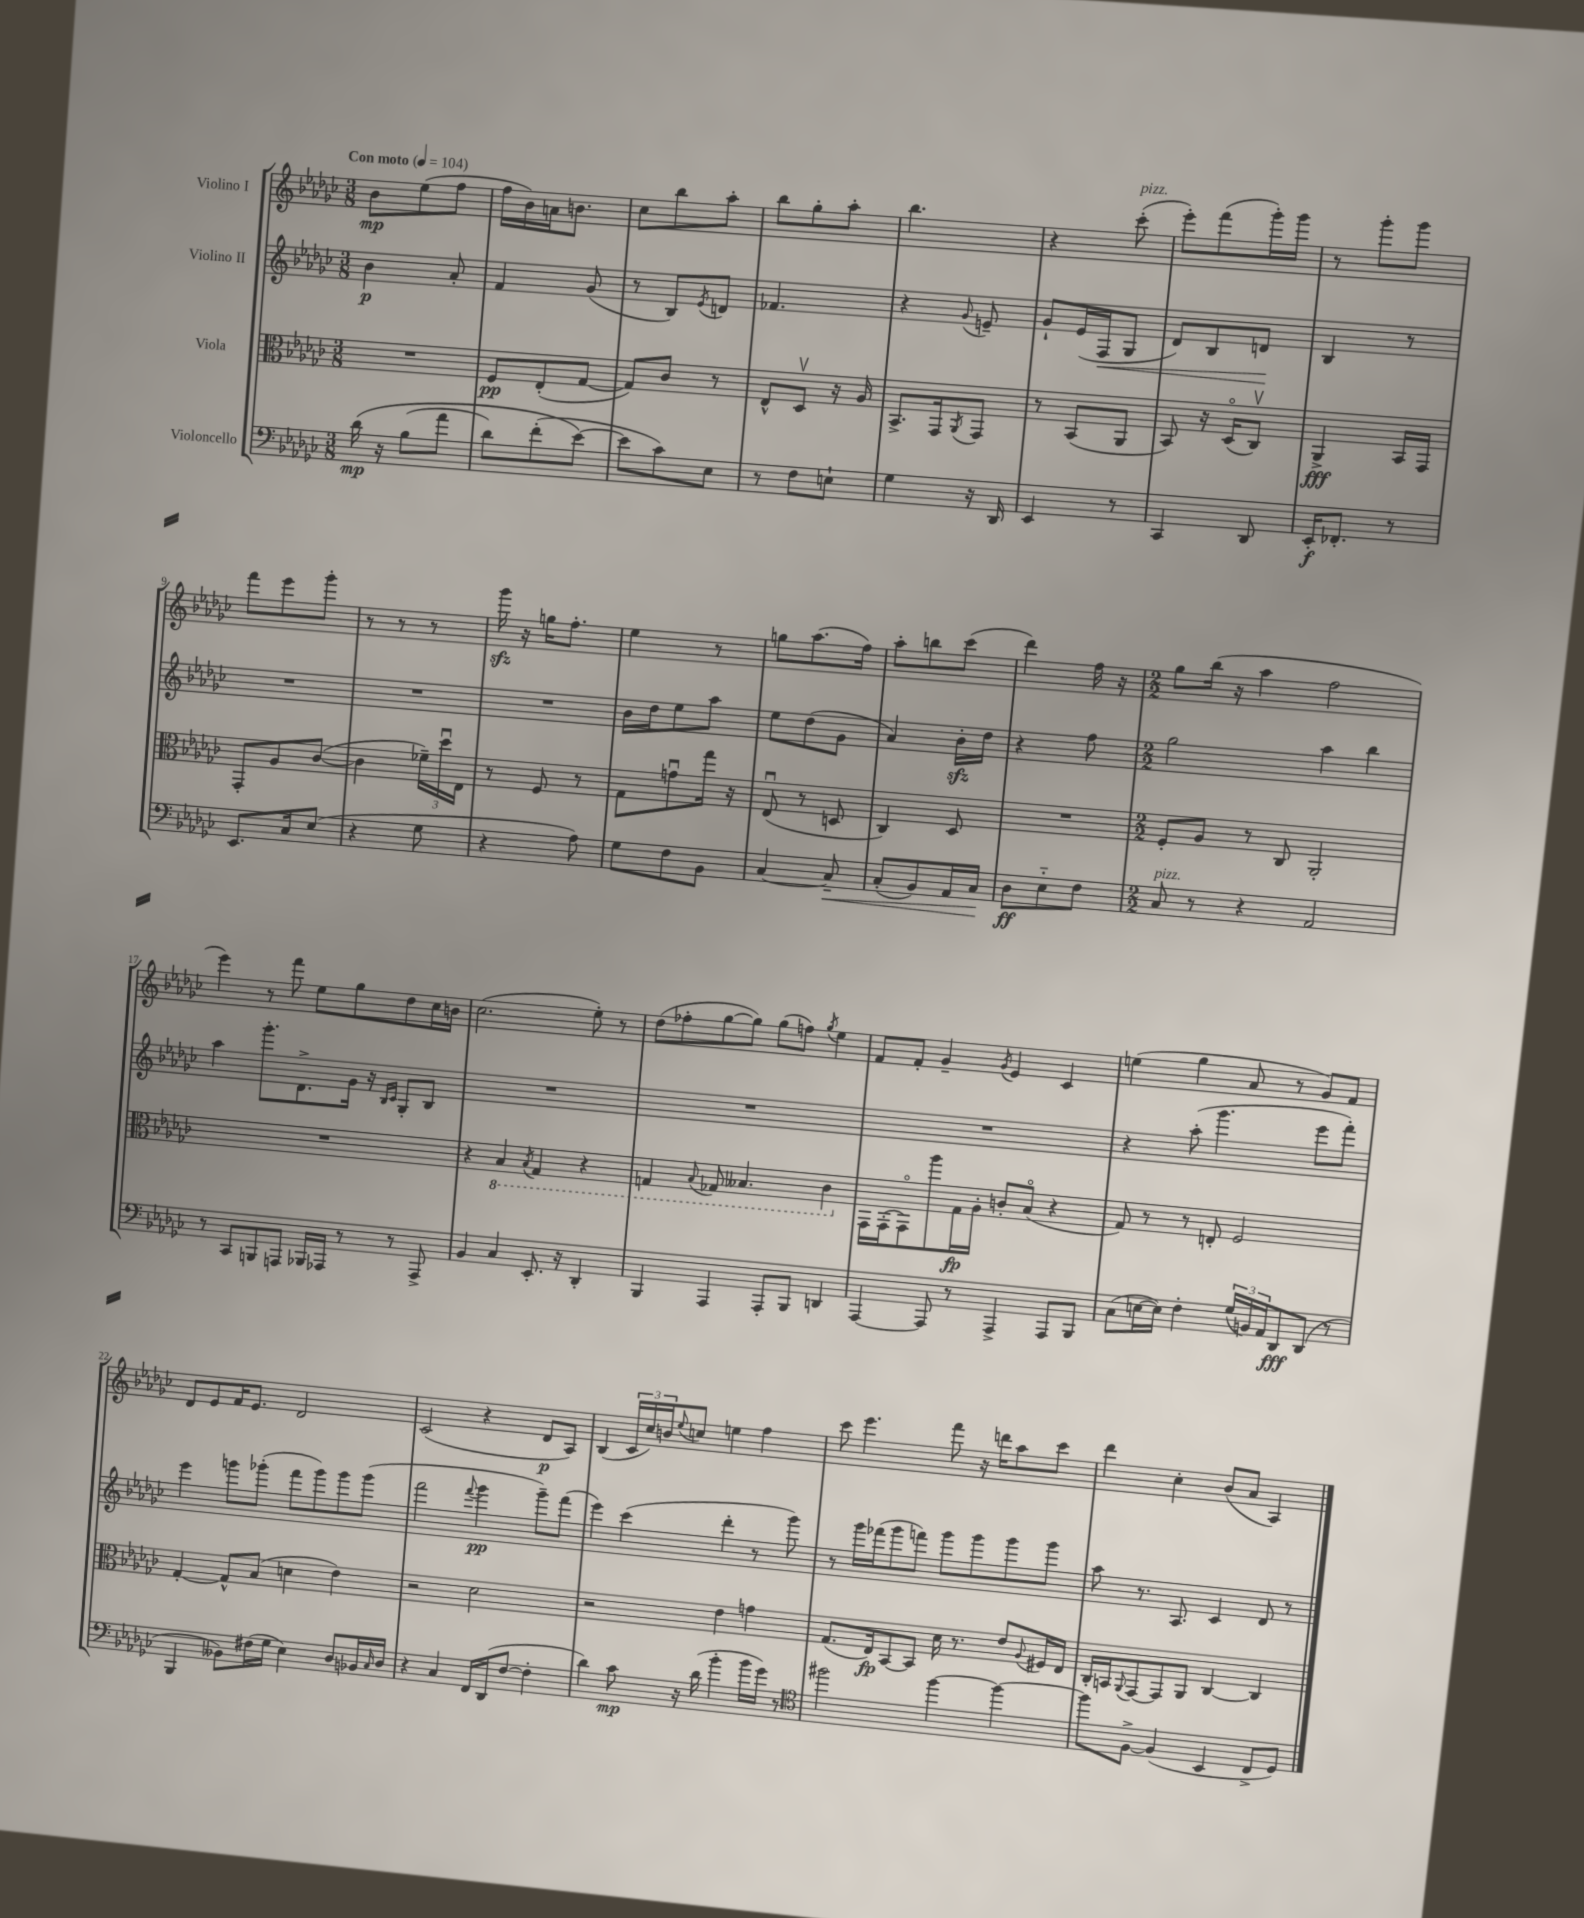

**kern	**dynam	**kern	**dynam	**kern	**dynam	**kern	**dynam
*part4	*part4	*part3	*part3	*part2	*part2	*part1	*part1
*staff4	*staff4	*staff3	*staff3	*staff2	*staff2	*staff1	*staff1
*I"Violoncello	*	*I"Viola	*	*I"Violino II	*	*I"Violino I	*
*clefF4	*	*clefC3	*	*clefG2	*	*clefG2	*
*k[b-e-a-d-g-c-]	*	*k[b-e-a-d-g-c-]	*	*k[b-e-a-d-g-c-]	*	*k[b-e-a-d-g-c-]	*
*M3/8	*	*M3/8	*	*M3/8	*	*M3/8	*
*MM104	*	*MM104	*	*MM104	*	*MM104	*
=1	=1	=1	=1	=1	=1	=1	=1
!	!	!	!	!	!	!LO:TX:a:B:t=Con moto	!
(16d-\	mp	4.r	.	4b-\	p	8b-\L	mp
16r	.	.	.	.	.	.	.
(8B-\L	.	.	.	.	.	(8ee-\	.
8a-\J	.	.	.	8a-'/	.	8ff\J	.
=2	=2	=2	=2	=2	=2	=2	=2
8d-\L)	.	8F/L	pp	4f/	.	16ff\LL	.
.	.	.	.	.	.	16b-\)	.
(8f'\	.	(8E-'/	.	.	.	16an\J	.
.	.	.	.	.	.	8.bn\J	.
[8e-\J)	.	[8G-/J	.	(8g-/	.	.	.
=3	=3	=3	=3	=3	=3	=3	=3
8e-\L]	.	8G-/L])	.	8r	.	8cc-\L	.
8c-\)	.	8c-/J	.	8B-/L)	.	8bb-\	.
.	.	.	.	8qe-/	.	.	.
8E-\J	.	8r	.	8dn/J	.	8aa-'\J	.
=4	=4	=4	=4	=4	=4	=4	=4
8r	.	8E-^^/L	.	4.f-X/	.	8bb-\L	.
8F\L	.	8D-v/J	.	.	.	8gg-'\	.
8En`\J	.	16r	.	.	.	8aa-'\J	.
.	.	16A-/	.	.	.	.	.
=5	=5	=5	=5	=5	=5	=5	=5
4G-\	.	8.BB-^/L	.	4r	.	4.bb-\	.
.	.	16GG-/k	.	.	.	.	.
.	.	8qAA-/	.	8qqg-/	.	.	.
16r	.	8GG-/J	.	8en~/	.	.	.
16DD-/	.	.	.	.	.	.	.
=6	=6	=6	=6	=6	=6	=6	=6
4EE-/	.	8r	.	8g-`/L	.	4r	.
.	.	(8BB-/L	.	(16e-/L	.	.	.
!	!	!	!	!	!LO:HP:b	!	!
.	.	.	.	16F/J	<	.	.
!	!	!	!	!	!	!LO:TX:a:i:t=pizz.	!
8r	.	8AA-/J	.	8G-/J	.	(8ccc-'\	.
=7	=7	=7	=7	=7	=7	=7	=7
4CC-/	.	8BB-/)	.	8d-/L)	.	8eee-'\L)	.
.	.	16r	.	8B-/	.	(8fff\	.
.	.	(16D-/KL	.	.	.	.	.
8DD-/	.	8C-v/J)	.	8dn/J	.	16ggg-'\L)	.
.	.	.	.	.	.	16ggg-\JJ	.
.	.	.	.	.	[	.	.
=8	=8	=8	=8	=8	=8	=8	=8
16EE-'/KL	f	4AA-^/	fff	4B-/	.	8r	.
8.FF-X'/J	.	.	.	.	.	.	.
.	.	.	.	.	.	8ggg-'\L	.
8r	.	16BB-/LL	.	8r	.	8ggg-\J	.
.	.	16GG-/JJ	.	.	.	.	.
!!LO:LB:g=z
=9	=9	=9	=9	=9	=9	=9	=9
8.EE-/L	.	8GG-'/L	.	4.r	.	8fff\L	.
.	.	8A-/	.	.	.	8eee-\	.
16C-/k	.	.	.	.	.	.	.
(8E-/J	.	([8c-/J	.	.	.	8ggg-'\J	.
=10	=10	=10	=10	=10	=10	=10	=10
4r	.	4c-\]	.	4.r	.	8r	.
.	.	.	.	.	.	8r	.
8G-\	.	24f-X~\LL)	.	.	.	8r	.
.	.	24dd-u\	.	.	.	.	.
.	.	24E-\JJ	.	.	.	.	.
=11	=11	=11	=11	=11	=11	=11	=11
4r	.	8r	.	4.r	.	16ggg-zz\	.
.	.	.	.	.	.	16r	.
.	.	8F/	.	.	.	16ggn\KL	.
.	.	.	.	.	.	8.ff'\J	.
8A-\)	.	8r	.	.	.	.	.
=12	=12	=12	=12	=12	=12	=12	=12
8G-\L	.	8G-\L	.	16b-\LL	.	4ee-\	.
.	.	.	.	16dd-\J	.	.	.
8F\	.	8gnu\	.	8ee-\	.	.	.
8BB-\J	.	16gg-\Jk	.	8aa-\J	.	8r	.
.	.	16r	.	.	.	.	.
=13	=13	=13	=13	=13	=13	=13	=13
[4C-/	.	(8E-u/	.	8ee-\L	.	8ggn\L	.
.	.	8r	.	(8dd-\	.	(8.aa-\	.
!	!LO:HP:b	!	!	!	!	!	!
8C-~/]	<	8Dn/	.	8g-\J	.	.	.
.	.	.	.	.	.	16ff\Jk)	.
=14	=14	=14	=14	=14	=14	=14	=14
(8C-'/L	.	4C-/)	.	4a-/)	.	8aa-'\L	.
8BB-/)	.	.	.	.	.	8bbn\	.
16AA-/L	.	8D-/	.	16b-zz'\LL	.	(8ccc-\J	.
16C-/JJ	.	.	.	16dd-\JJ	.	.	.
.	[	.	.	.	.	.	.
=15	=15	=15	=15	=15	=15	=15	=15
8D-\L	ff	4.r	.	4r	.	4ddd-\)	.
8E-\	.	.	.	.	.	.	.
8F\J	.	.	.	8ff\	.	16ff\	.
.	.	.	.	.	.	16r	.
=16	=16	=16	=16	=16	=16	=16	=16
*M2/2	*	*M2/2	*	*M2/2	*	*M2/2	*
!LO:TX:a:i:t=pizz.	!	!	!	!	!	!	!
8C-/	.	8F'/L	.	2gg-\	.	8gg-\L	.
8r	.	8A-/J	.	.	.	(16bb-\Jk	.
.	.	.	.	.	.	16r	.
4r	.	8r	.	.	.	4aa-\	.
.	.	8C-/	.	.	.	.	.
2AA-/	.	2AA-'/	.	4aa-\	.	2ff\	.
.	.	.	.	4bb-\	.	.	.
!!LO:LB:g=z
=17	=17	=17	=17	=17	=17	=17	=17
8r	.	1r	.	4aa-\	.	4eee-\)	.
8CC-/L	.	.	.	.	.	.	.
8BBBn/	.	.	.	8.ggg-'\L	.	8r	.
8AAAn/J	.	.	.	.	.	8fff\	.
.	.	.	.	8.d-^\	.	.	.
16BBB-X/LL	.	.	.	.	.	8ee-\L	.
16AAA-X/JJ	.	.	.	.	.	.	.
8r	.	.	.	16g-\Jk	.	8gg-\	.
.	.	.	.	16r	.	.	.
.	.	.	.	16qqB-/LL	.	.	.
.	.	.	.	16qqc-/JJ	.	.	.
8r	.	.	.	8G-'/L	.	8dd-\	.
8AAA-^/	.	.	.	8B-/J	.	16cc-\L	.
.	.	.	.	.	.	16bn\JJ	.
=18	=18	=18	=18	=18	=18	=18	=18
4BB-/	.	4r	.	1r	.	(2.cc-\	.
*	*	*8ba	*	*	*	*	*
4C-/	.	4BB-/	.	.	.	.	.
.	.	8qBB-/	.	.	.	.	.
8.EE-'/	.	4GG-/	.	.	.	.	.
16r	.	.	.	.	.	.	.
4DD-'/	.	4r	.	.	.	8ee-'\)	.
.	.	.	.	.	.	8r	.
=19	=19	=19	=19	=19	=19	=19	=19
4BBB-/	.	4GGn/	.	1r	.	(8dd-\L	.
.	.	.	.	.	.	8ff-X'\	.
.	.	8qqBB-/	.	.	.	.	.
4AAA-/	.	8GG-X/	.	.	.	[8gg-\	.
.	.	4.BB--X/	.	.	.	8gg-\J])	.
8AAA-'/L	.	.	.	.	.	(8gg-\L	.
8BBB-/J	.	.	.	.	.	8ffn\J)	.
.	.	.	.	.	.	8qgg-/	.
4DDn/	.	4C-\	.	.	.	4ee-\	.
=20	=20	=20	=20	=20	=20	=20	=20
*	*	*X8ba	*	*	*	*	*
[4AAA-/	.	16GG-\LL	.	1r	.	8f/L	.
.	.	(16GG-'\J	.	.	.	.	.
.	.	8GG-\)	.	.	.	8f'/J	.
8AAA-/]	.	8aa-\	.	.	.	4g-~/	.
8r	.	16G-\L	fp	.	.	.	.
.	.	16A-'\JJ	.	.	.	.	.
.	.	.	.	.	.	8qg-/	.
4AAA-^/	.	8cn'/L	.	.	.	4e-/	.
.	.	(8B-/J	.	.	.	.	.
8AAA-/L	.	4r	.	.	.	4c-/	.
8BBB-/J	.	.	.	.	.	.	.
=21	=21	=21	=21	=21	=21	=21	=21
(8C-\L	.	8G-/)	.	4r	.	(4een\	.
[16En\L	.	8r	.	.	.	.	.
16E\JJ])	.	.	.	.	.	.	.
4F'\	.	8r	.	(8aa-'\	.	4gg-\	.
.	.	8En'/	.	4.ggg-\	.	.	.
(24G-/LL	.	2F/	.	.	.	8a-/	.
24BBn/)	.	.	.	.	.	.	.
24AA-/J	.	.	.	.	.	.	.
8DD-/	fff	.	.	.	.	8r	.
(8DD-/J	.	.	.	8eee-\L	.	8g-/L)	.
8r	.	.	.	8fff'\J)	.	8f/J	.
!!LO:LB:g=z
=22	=22	=22	=22	=22	=22	=22	=22
4BBB-/	.	[4G-'/	.	4eee-\	.	8d-/L	.
.	.	.	.	.	.	8e-/	.
8BB--X\L)	.	8G-^^/L]	.	8gggn\L	.	16f/K	.
.	.	.	.	.	.	8.e-/J	.
(16F#X\L	.	(8B-/J	.	(8ggg-X'\J	.	.	.
16G-\JJ	.	.	.	.	.	.	.
4E-\)	.	4dn\	.	8fff\L	.	2d-/	.
.	.	.	.	8ggg-\)	.	.	.
8D-/L	.	4e-\)	.	8ggg-\	.	.	.
16BB-X/L	.	.	.	(8ggg-\J	.	.	.
16qqC-/	.	.	.	.	.	.	.
16D-/JJ	.	.	.	.	.	.	.
=23	=23	=23	=23	=23	=23	=23	=23
4r	.	2r	.	2fff\	.	(2c-/	.
4C-/	.	.	.	.	.	.	.
.	.	.	.	8qqfff/	.	.	.
16FF/LL	.	2d-\	.	4ggg-\	pp	4r	.
(16DD-/J	.	.	.	.	.	.	.
[8F/J	.	.	.	.	.	.	.
4F'\]	.	.	.	8ggg-~\L)	.	8d-/L	p
.	.	.	.	(8fff\J	.	8A-/J)	.
=24	=24	=24	=24	=24	=24	=24	=24
4d-\)	.	2r	.	4eee-\)	.	(4B-/	.
8c-\	mp	.	.	(4ccc-\	.	24c-/LL	.
.	.	.	.	.	.	24cc-/)	.
.	.	.	.	.	.	24bn/J	.
.	.	.	.	.	.	8qqee-/	.
16r	.	.	.	.	.	8ccn/J	.
(16d-\	.	.	.	.	.	.	.
4b-'\	.	4e-\	.	4ddd-'\	.	4een\	.
16b-\LL	.	4gn\	.	8r	.	4ff\	.
16g-\JJ)	.	.	.	.	.	.	.
8r	.	.	.	8ggg-\)	.	.	.
=25	=25	=25	=25	=25	=25	=25	=25
*clefC4	*	*	*	*	*	*	*
2ff#X\	.	(8.G-/L	.	8r	.	8ccc-\	.
.	.	.	.	16ggg-\LL	.	4.eee-\	.
.	.	16E-/k)	fp	(16fff-X\J	.	.	.
.	.	[8BB-/	.	8ggg-\	.	.	.
.	.	8BB-/J]	.	8fffn\J)	.	.	.
[4ff#\	.	16d-\	.	8ggg-\L	.	8fff\	.
.	.	8.r	.	.	.	.	.
.	.	.	.	8ggg-\	.	16r	.
.	.	.	.	.	.	16dddn\KL	.
4ff#\_	.	8e-/L	.	8ggg-\	.	8aa-\	.
.	.	8qqA-/	.	.	.	.	.
.	.	16F#X/L	.	8ggg-\J	.	8ccc-\J	.
.	.	16E-/JJ	.	.	.	.	.
=26	=26	=26	=26	=26	=26	=26	=26
8ff#\L]	.	16C-'/LL	.	8aa-\	.	4ddd-\	.
.	.	16BBn/J	.	.	.	.	.
.	.	8qqAA-/	.	.	.	.	.
[8F^\J	.	[8GG-/	.	8.r	.	.	.
(4F/]	.	8GG-/]	.	.	.	4cc-'\	.
.	.	.	.	8.A-/	.	.	.
.	.	8AA-/J	.	.	.	.	.
4BB-/	.	[4C-/	.	4c-/	.	(8b-/L	.
.	.	.	.	.	.	8a-/J	.
8C-^/L	.	4C-/]	.	8d-/	.	4A-/)	.
8D-/J)	.	.	.	8r	.	.	.
==	==	==	==	==	==	==	==
*-	*-	*-	*-	*-	*-	*-	*-
